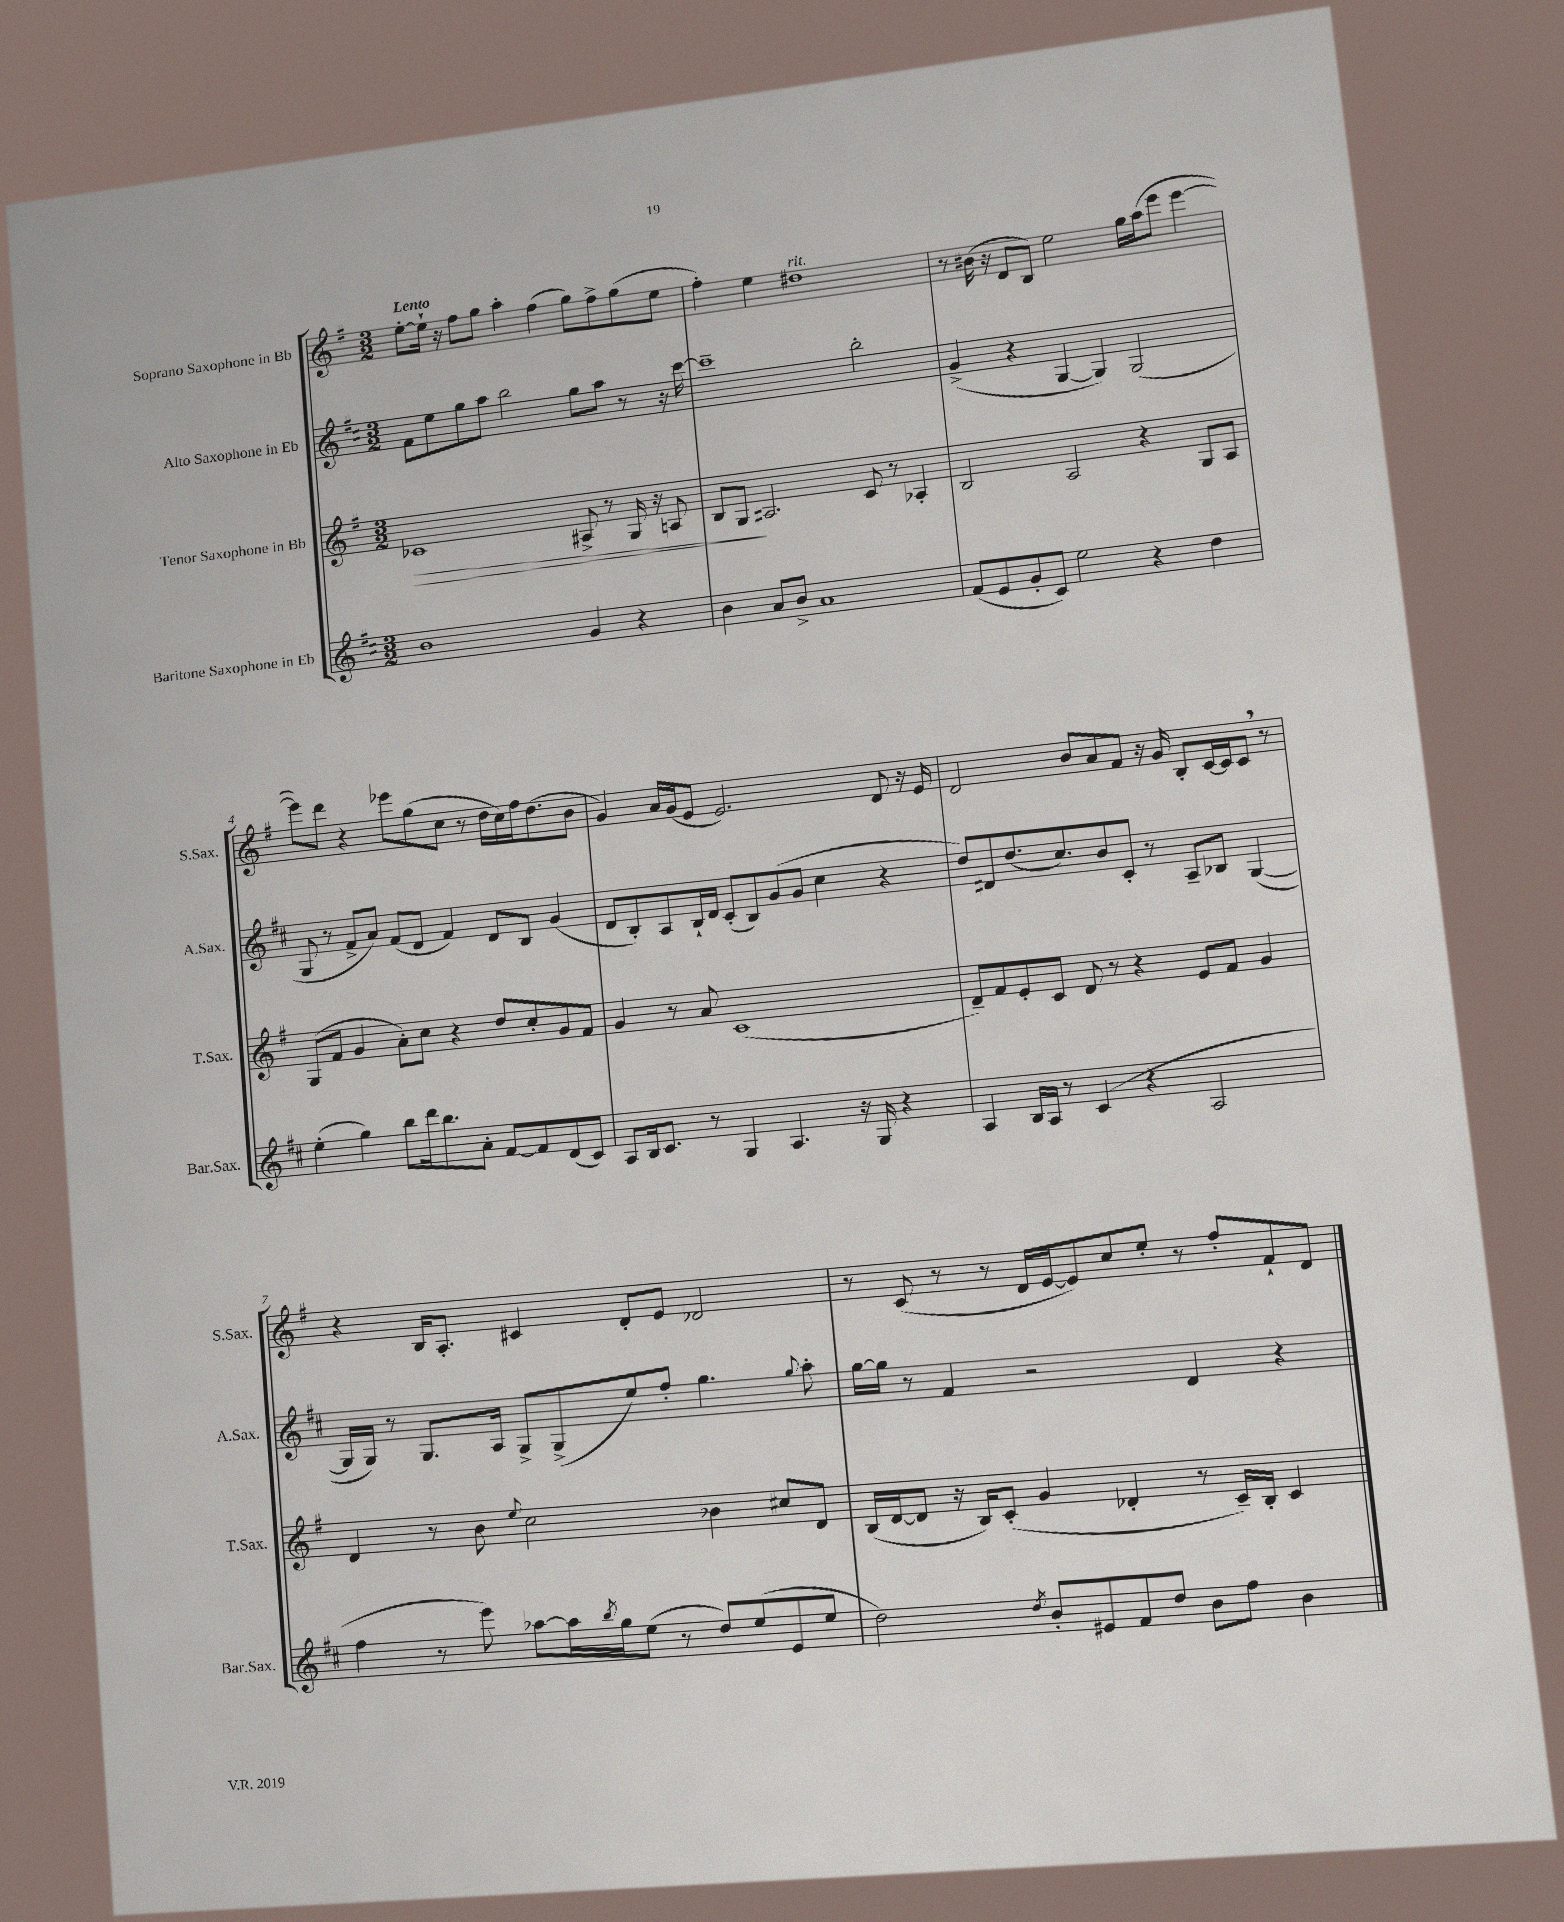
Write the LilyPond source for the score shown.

<<
\new StaffGroup <<
\new Staff = "s0" \with { instrumentName = "Soprano Saxophone in Bb" shortInstrumentName = "S.Sax." } {
    \clef treble \key g \major \numericTimeSignature \time 3/2 \tempo "Lento"
    e''8~-. e''16-! r16 fis''8 g''8 a''4-. fis''4( g''8) fis''8-> g''8( e''8 |
    fis''4-.) e''4 dis''1^\markup { \italic "rit." } |
    r8 bis'16( r16 d'8 b8) e''2 g''16 a''16( e'''8 e'''4~ |
    e'''8) d'''8 r4 ees'''8 g''8( c''8 r8 d''16 c''16) fis''16 d''8.( b'8 |
    g'4) a'16 g'16( e'8 e'2.) d'8 r16 e'16 |
    d'2 b'8 a'8 fis'8 r16 g'16 b8-. c'16~ c'16 c'8 \breathe r8 |
    r4 b16 a8.-. cis'4 d'8-. e'8 des'2 |
    r8 c'8( r8 r8 d'16 e'16~ e'8) c''8 e''8-. r8 fis''8-. fis'8-! d'8 \bar "|." |
}
\new Staff = "s1" \with { instrumentName = "Alto Saxophone in Eb" shortInstrumentName = "A.Sax." } {
    \clef treble \key d \major \numericTimeSignature \time 3/2
    fis'8 e''8 g''8 a''8 b''2 g''8 a''8 r8 r16 cis'''16~ |
    cis'''1-- b''2-. |
    g'4->( r4 g4~ g4) g2( |
    g8 r8 fis'8-> a'8) fis'8( d'8 fis'4) d'8 b8 g'4( |
    d'8 b8-.) a8 b16-! d'16 cis'8-.( b8) g'8( g'8 cis''4 r4 |
    d''8) dis'8 d''8.( cis''8.) b'8 cis'8-. r8 a8-- bes8 g4~( |
    g16 g16) r8 g8. a16 g8-> g8->( e''8) fis''8-. g''4. \appoggiatura { g''8 } a''8-. |
    g''16~ g''16 r8 fis'4 r2 d'4 r4 \bar "|." |
}
\new Staff = "s2" \with { instrumentName = "Tenor Saxophone in Bb" shortInstrumentName = "T.Sax." } {
    \clef treble \key g \major \numericTimeSignature \time 3/2
    ces'1\> ais8-> r8 g16 r16 a8 |
    b8 g8\! ais2. c'8 r8 aes4-. |
    b2 a2 r4 g8 a8 |
    g8( fis'8 g'4 a'8-.) c''8 r4 d''8 c''8-. g'8 fis'8 |
    g'4 r8 a'8 c'1( |
    d'8--) fis'8 e'8-. c'8 d'8 r8 r4 e'8 fis'8 g'4 |
    d'4 r8 b'8 \appoggiatura { e''8 } c''2 bes'4 cis''8 d'8 |
    b16( d'16~ d'8 r16 b16) c'8-.( g'4 des'4-. r8 c'16--) b16-. c'4 \bar "|." |
}
\new Staff = "s3" \with { instrumentName = "Baritone Saxophone in Eb" shortInstrumentName = "Bar.Sax." } {
    \clef treble \key d \major \numericTimeSignature \time 3/2
    b'1 g'4 r4 |
    b'4 a'8 b'8-> a'1 |
    fis'8( e'8 g'8-. cis'8) e''2 r4 d''4 |
    e''4-.( g''4) b''8 d'''16 b''8. a'8-. fis'8~ fis'8 d'8( cis'8) |
    a8 b16 cis'8. r8 g4 a4. r16 g16 r4 |
    a4 b16 a16 r8 cis'4( r4 a2 |
    fis''4 r8 e'''8) aes''8~ aes''16 \acciaccatura { b''8 } g''16 e''8( r8 d''8) e''8( e'8 e''8 |
    d''2) \acciaccatura { d''8 } b'8-. eis'8 fis'8 d''8 b'8 fis''8 b'4 \bar "|." |
}
>>
>>
